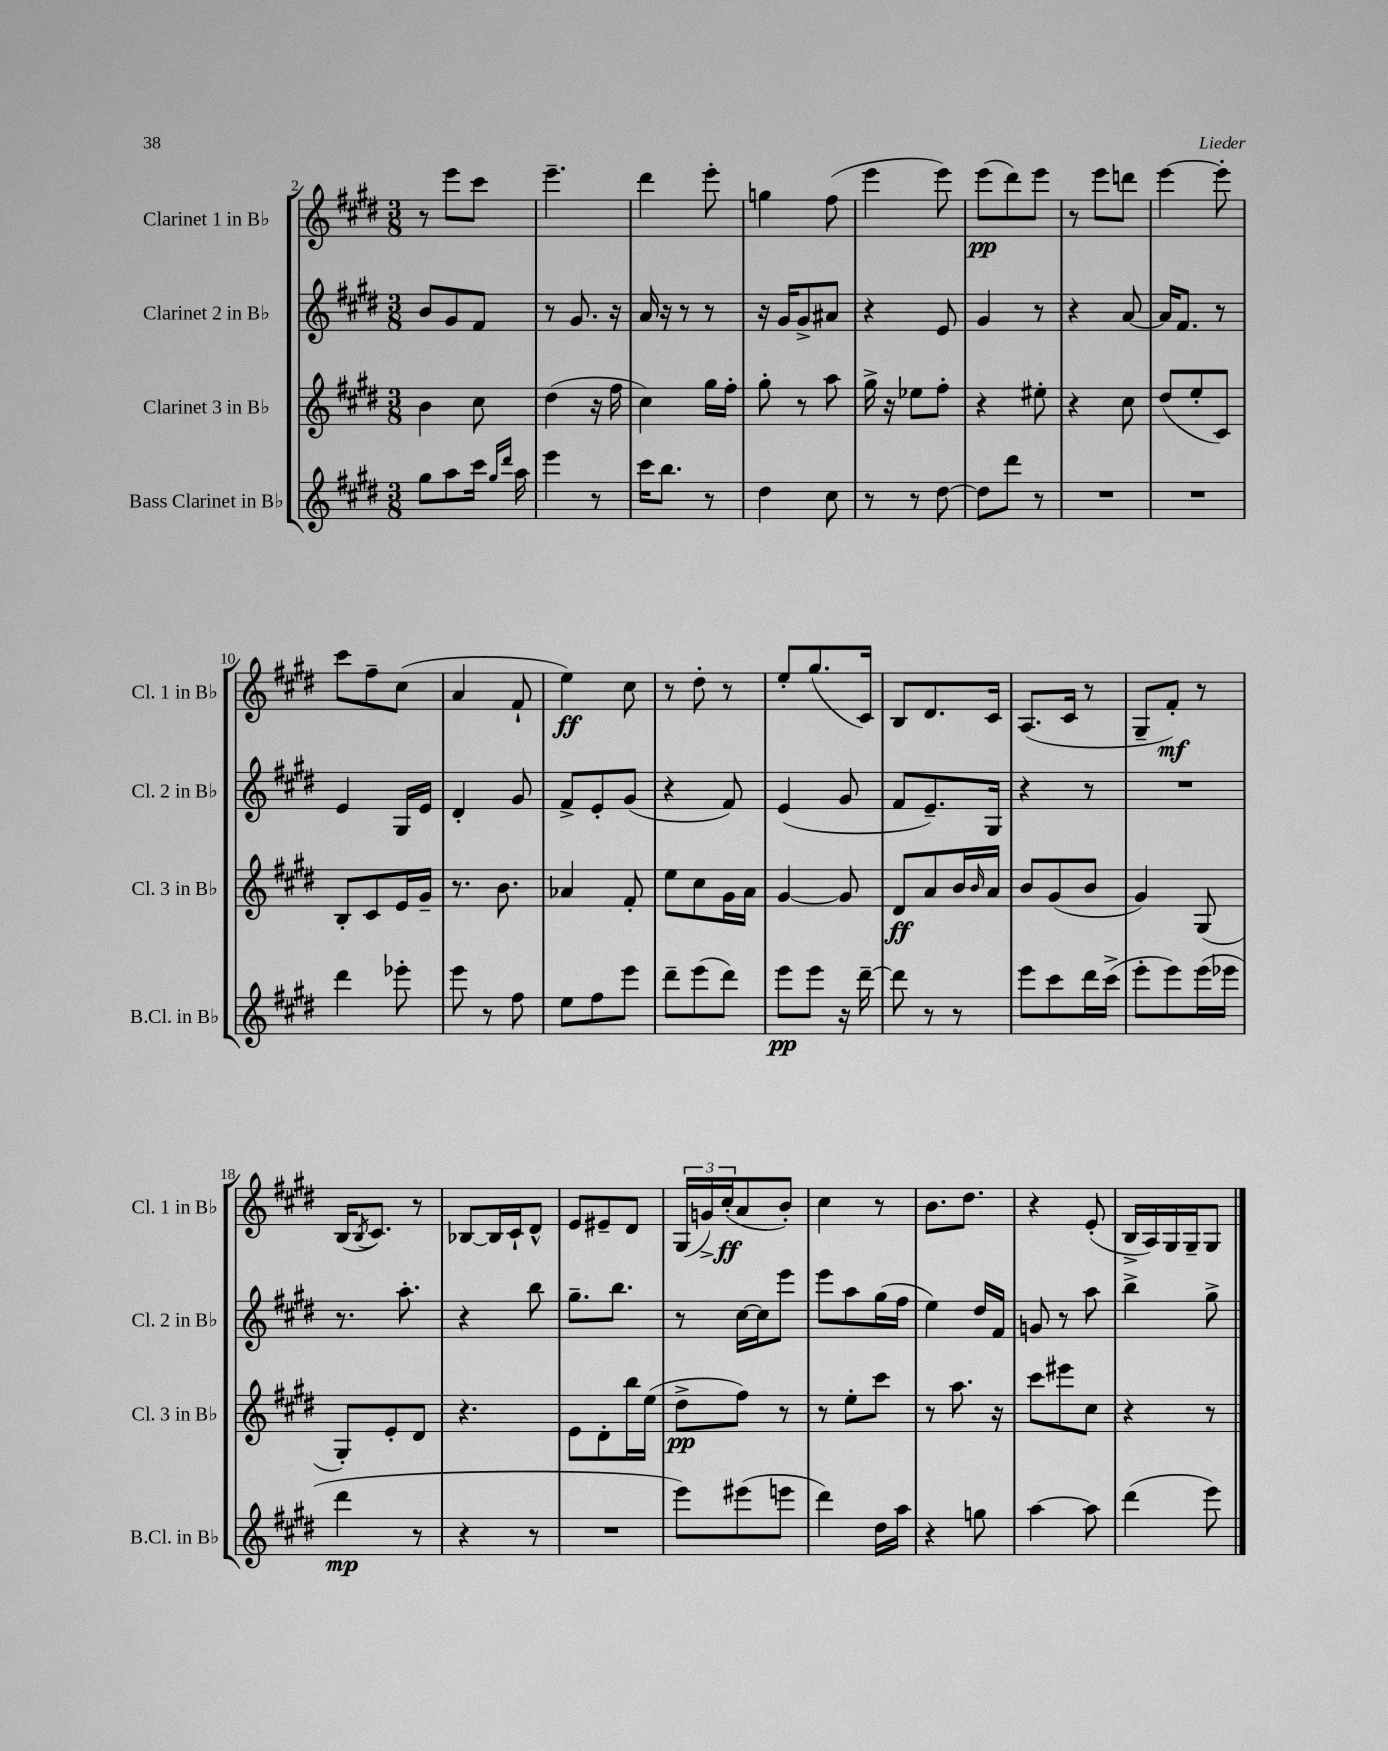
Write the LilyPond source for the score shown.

<<
\new StaffGroup <<
\new Staff = "s0" \with { instrumentName = "Clarinet 1 in Bb" shortInstrumentName = "Cl. 1 in Bb" } {
    \clef treble \key e \major \numericTimeSignature \time 3/8
    r8 e'''8 cis'''8 |
    e'''4.-- |
    dis'''4 e'''8-. |
    g''4 fis''8( |
    e'''4 e'''8) |
    e'''8\pp( dis'''8) e'''8 |
    r8 e'''8 d'''8 |
    e'''4~ e'''8-. |
    cis'''8 fis''8-- cis''8( |
    a'4 fis'8-! |
    e''4\ff) cis''8 |
    r8 dis''8-. r8 |
    e''8-. gis''8.( cis'16) |
    b8 dis'8. cis'16 |
    a8.( cis'16 r8 |
    gis8-- fis'8-.\mf) r8 |
    b16( \acciaccatura { b8 } cis'8.) r8 |
    bes8~ bes16 cis'16-! dis'8-^ |
    e'8 eis'8-- dis'8 |
    \tuplet 3/2 { gis16( g'16->) cis''16-.\ff( } a'8 b'8-.) |
    cis''4 r8 |
    b'8. dis''8. |
    r4 e'8-.( |
    b16-> a16) gis16 gis16-- gis8 \bar "|." |
}
\new Staff = "s1" \with { instrumentName = "Clarinet 2 in Bb" shortInstrumentName = "Cl. 2 in Bb" } {
    \clef treble \key e \major \numericTimeSignature \time 3/8
    b'8 gis'8 fis'8 |
    r8 gis'8. r16 |
    a'16 r16 r8 r8 |
    r16 gis'16 gis'8-> ais'8 |
    r4 e'8 |
    gis'4 r8 |
    r4 a'8~ |
    a'16 fis'8. r8 |
    e'4 gis16 e'16 |
    dis'4-. gis'8 |
    fis'8-> e'8-. gis'8( |
    r4 fis'8) |
    e'4( gis'8 |
    fis'8 e'8.--) gis16 |
    r4 r8 |
    R4. |
    r8. a''8.-. |
    r4 b''8 |
    gis''8.-- b''8. |
    r8 cis''16~ cis''16 e'''8 |
    e'''8 a''8 gis''16( fis''16 |
    e''4) dis''16 fis'16 |
    g'8 r8 a''8 |
    b''4-> gis''8-> \bar "|." |
}
\new Staff = "s2" \with { instrumentName = "Clarinet 3 in Bb" shortInstrumentName = "Cl. 3 in Bb" } {
    \clef treble \key e \major \numericTimeSignature \time 3/8
    b'4 cis''8 |
    dis''4( r16 fis''16 |
    cis''4) gis''16 fis''16-. |
    gis''8-. r8 a''8 |
    gis''16-> r16 ees''8 fis''8-. |
    r4 eis''8-. |
    r4 cis''8 |
    dis''8( e''8-. cis'8) |
    b8-. cis'8 e'16 gis'16-- |
    r8. b'8. |
    aes'4 fis'8-. |
    e''8 cis''8 gis'16 a'16 |
    gis'4~ gis'8 |
    dis'8\ff a'8 b'16 \grace { b'16 } a'16 |
    b'8 gis'8( b'8 |
    gis'4) gis8( |
    gis8-.) e'8-. dis'8 |
    r4. |
    e'8 dis'8-. b''16 e''16( |
    dis''8->\pp fis''8) r8 |
    r8 e''8-. cis'''8 |
    r8 a''8. r16 |
    cis'''8 eis'''8 cis''8 |
    r4 r8 \bar "|." |
}
\new Staff = "s3" \with { instrumentName = "Bass Clarinet in Bb" shortInstrumentName = "B.Cl. in Bb" } {
    \clef treble \key e \major \numericTimeSignature \time 3/8
    gis''8 a''8 cis'''16 \grace { gis''16 dis'''16 } a''16 |
    e'''4 r8 |
    cis'''16 b''8. r8 |
    dis''4 cis''8 |
    r8 r8 dis''8~ |
    dis''8 dis'''8 r8 |
    R4. |
    R4. |
    dis'''4 ees'''8-. |
    e'''8 r8 fis''8 |
    e''8 fis''8 e'''8 |
    dis'''8-- e'''8( dis'''8) |
    e'''8\pp e'''8 r16 dis'''16~-- |
    dis'''8 r8 r8 |
    e'''8 cis'''8 dis'''16 cis'''16->( |
    e'''8-. e'''8) e'''16( ees'''16 |
    dis'''4\mp r8 |
    r4 r8 |
    R4. |
    e'''8) eis'''8( e'''8 |
    dis'''4) dis''16 a''16 |
    r4 g''8 |
    a''4~ a''8 |
    dis'''4( e'''8) \bar "|." |
}
>>
>>
\layout { \context { \Score currentBarNumber = #2 } }
